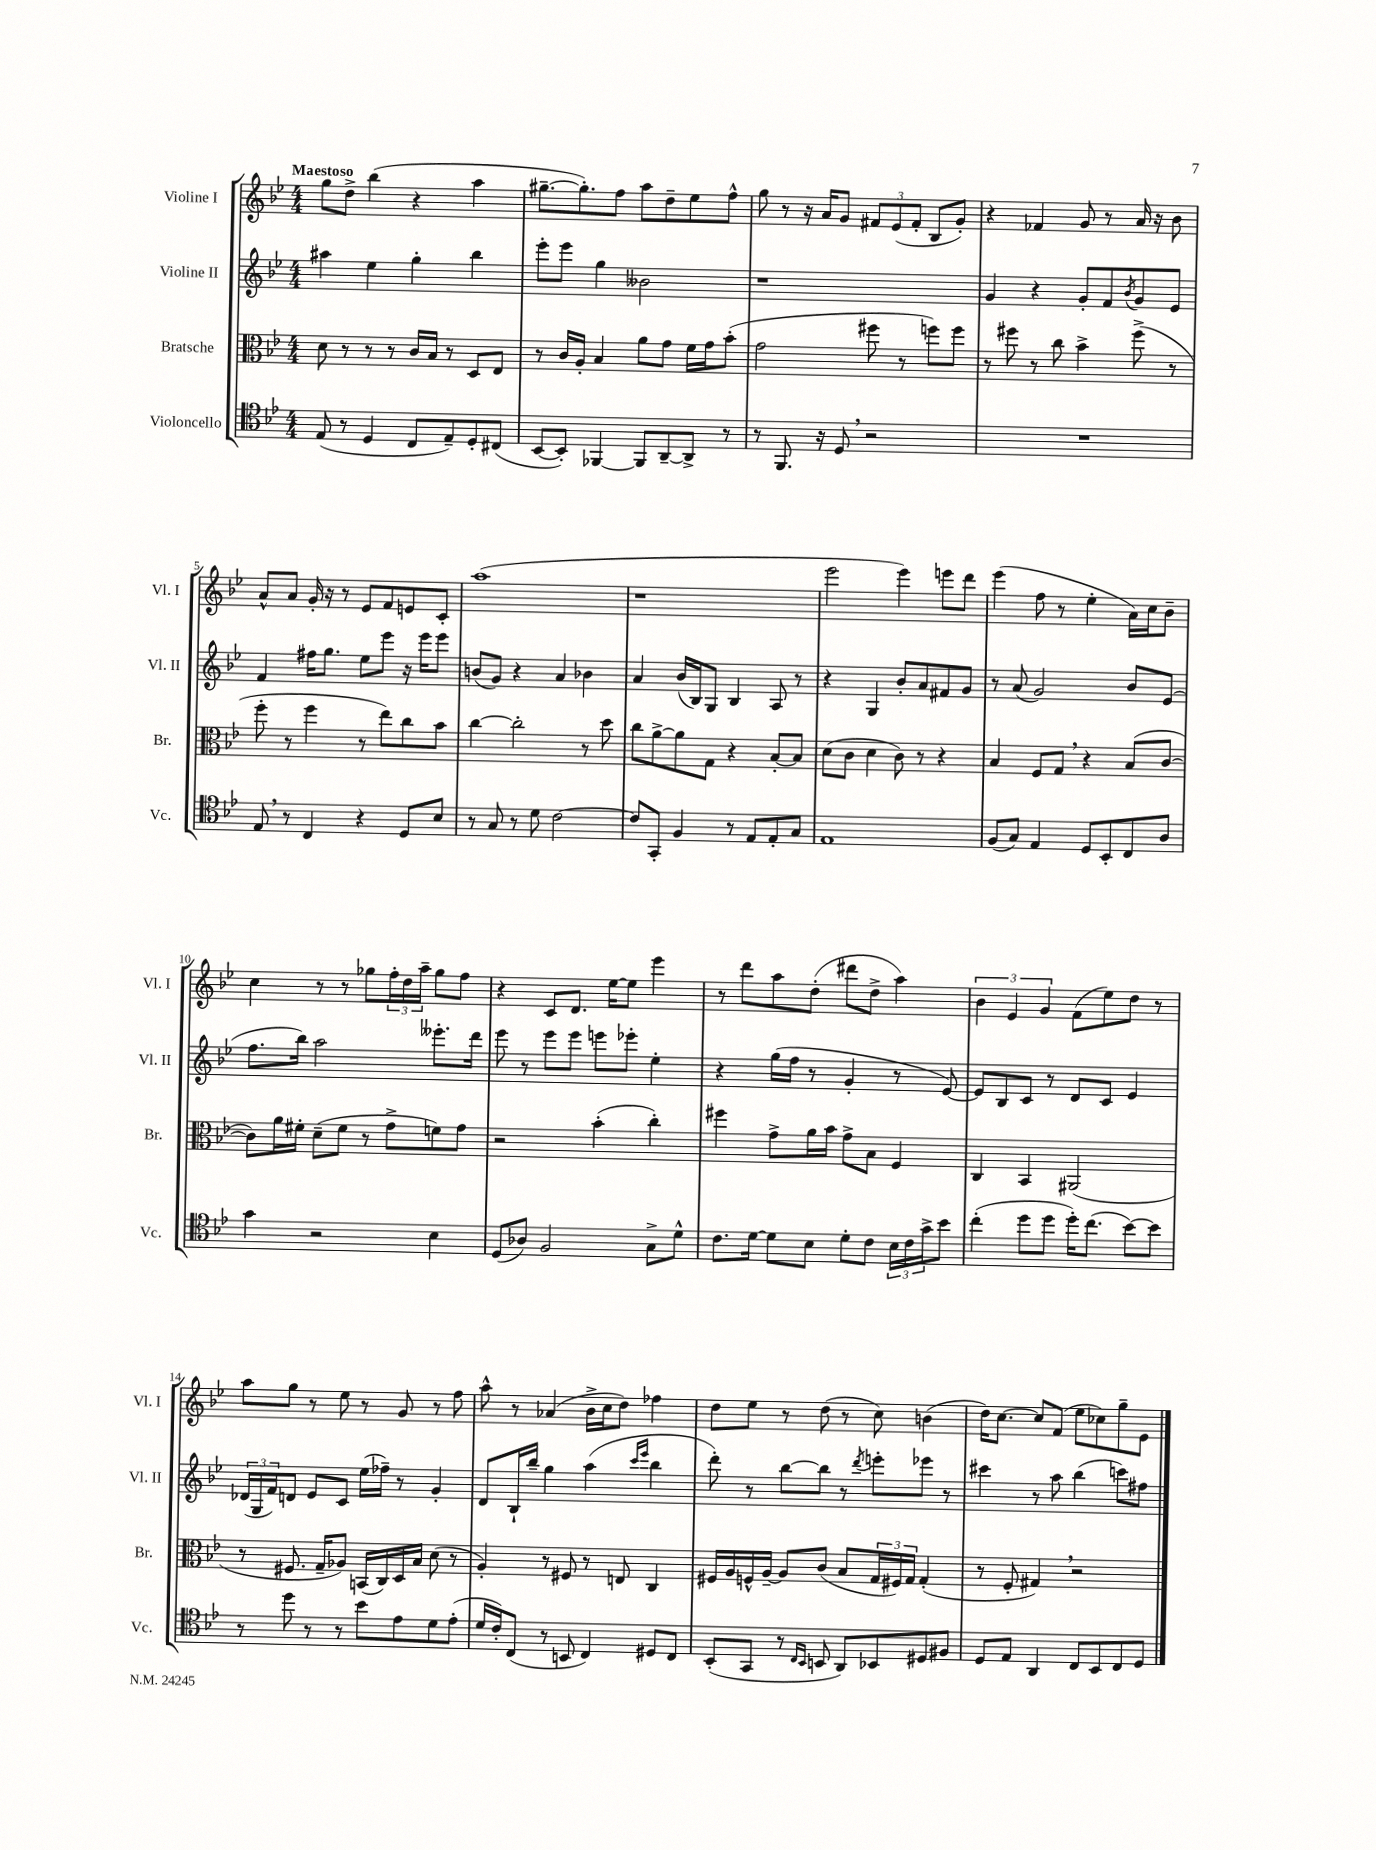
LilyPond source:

<<
\new StaffGroup <<
\new Staff = "s0" \with { instrumentName = "Violine I" shortInstrumentName = "Vl. I" } {
    \clef treble \key bes \major \numericTimeSignature \time 4/4 \tempo "Maestoso"
    g''8 d''8-> bes''4( r4 a''4 |
    gis''8.~-- gis''8.-.) f''8 a''8 d''8-- ees''8 f''8-^ |
    g''8 r8 r16 a'16 g'8 \tuplet 3/2 { fis'8 ees'8( fis'8-. } bes8 g'8-.) |
    r4 fes'4 g'8 r8 a'16 r16 bes'8 |
    a'8-^ a'8 g'16-. r16 r8 ees'8 f'8 e'8 c'8-. |
    a''1( |
    r1 |
    ees'''2 ees'''4) e'''8 d'''8 |
    ees'''4( f''8 r8 ees''4-. a'16) c''16 bes'8-- |
    c''4 r8 r8 ges''8 \tuplet 3/2 { f''16-. d''16 a''16-- } ges''8 f''8 |
    r4 c'8 d'8. ees''16~ ees''8 ees'''4 |
    r8 d'''8 a''8 d''8-.( dis'''8 d''8-> a''4) |
    \tuplet 3/2 { bes'4 ees'4 g'4 } f'8( ees''8) d''8 r8 |
    a''8 g''8 r8 ees''8 r8 g'8 r8 f''8 |
    a''8-^ r8 aes'4( bes'16-> c''16 d''8) fes''4 |
    d''8 ees''8 r8 d''8( r8 c''8) b'4( |
    d''16) c''8.~ c''8 f'8( ees''8 ces''8) g''8-- ees'8 \bar "|." |
}
\new Staff = "s1" \with { instrumentName = "Violine II" shortInstrumentName = "Vl. II" } {
    \clef treble \key bes \major \numericTimeSignature \time 4/4
    ais''4 ees''4 g''4-. bes''4 |
    ees'''8-. ees'''8 g''4 beses'2 |
    r1 |
    g'4 r4 g'8-. f'8 \acciaccatura { bes'8 } g'8 ees'8 |
    f'4 fis''16 g''8. ees''8 ees'''8 r16 ees'''16 ees'''8 |
    b'8( g'8) r4 a'4 bes'4 |
    a'4 bes'16( bes16) g8 bes4 a8 r8 |
    r4 g4 bes'8-. a'8 fis'8 g'8 |
    r8 a'8( g'2) bes'8 ees'8( |
    f''8. bes''16) a''2 eeses'''8.-. d'''16 |
    ees'''8 r8 ees'''8 ees'''8 e'''8 ees'''8-. ees''4-. |
    r4 g''16( f''16 r8 g'4-. r8 ees'8~) |
    ees'8 bes8 c'8 r8 d'8 c'8 ees'4 |
    \tuplet 3/2 { des'16( g16 f'16) } d'8 ees'8 c'8 ees''16( fes''16--) r8 g'4-. |
    d'8 bes16-! bes''16-- g''4 a''4( \grace { c'''16 ees'''16 } bes''4 |
    d'''8-.) r8 bes''8~ bes''8 r8 \acciaccatura { d'''8 } e'''8-. ees'''8 r8 |
    cis'''4 r8 a''8 bes''4( c'''8) fis''8 \bar "|." |
}
\new Staff = "s2" \with { instrumentName = "Bratsche" shortInstrumentName = "Br." } {
    \clef alto \key bes \major \numericTimeSignature \time 4/4
    d'8 r8 r8 r8 c'16 bes16 r8 d8 ees8 |
    r8 c'16 a16-. bes4 a'8 g'8 f'16 g'16 bes'8-.( |
    g'2 fis''8 r8 f''8) f''8 |
    r8 fis''8 r8 c''8 bes'4-> fis''8->( r8 |
    f''8-. r8 f''4 r8 ees''8) c''8 bes'8 |
    c''4~ c''2-. r8 d''8 |
    c''8 a'8~-> a'8 g8 r4 bes8~-. bes8 |
    d'8( c'8 d'4 c'8) r8 r4 |
    bes4 f8 g8 \breathe r4 bes8( c'8~ |
    c'8) a'16 fis'16-. d'8--( fis'8 r8 g'8-> f'8) g'8 |
    r2 bes'4-.( c''4-.) |
    fis''4 g'8-> a'16 bes'16 g'8-> bes8 f4 |
    c4 bes,4 ais,2( |
    r8 fis8. g16-- aes8) b,16( c16) d16 bes16 d'8( r8 |
    a4-.) r8 fis8 r8 e8 c4 |
    fis16 a16 f16-^ a16~-- a8 c'8( bes8 \tuplet 3/2 { g16 fis16) g16 } g4-.( |
    r8 f8-. gis4) \breathe r2 \bar "|." |
}
\new Staff = "s3" \with { instrumentName = "Violoncello" shortInstrumentName = "Vc." } {
    \clef tenor \key bes \major \numericTimeSignature \time 4/4
    ees8( r8 d4 c8 ees8--) d8-. cis8( |
    bes,8~ bes,8-.) fes,4~ fes,8 a,8~-- a,8-> r8 |
    r8 f,8. r16 d8 \breathe r2 |
    R1 |
    ees8 \breathe r8 c4 r4 d8 bes8 |
    r8 g8 r8 d'8 c'2~ |
    c'8 g,8-. f4 r8 ees8 ees8-. g8 |
    ees1 |
    f8( g8) ees4 d8 bes,8-. c8 a8 |
    g'4 r2 bes4 |
    d8( aes8) f2 g8-> d'8-^ |
    c'8. d'16~ d'8 bes8 d'8-. c'8 \tuplet 3/2 { bes16 c'16 g'16-> } bes'8 |
    c''4-.( d''8 d''8 d''16-.) c''8.( bes'8~) bes'8 |
    r8 d''8 r8 r8 bes'8 ees'8 d'8 ees'8-.( |
    d'16 c'16-.) c8( r8 b,8 c4) dis8 c8 |
    bes,8-.( g,8 r8 \grace { c16 bes,16 } b,8 a,8) bes,8 dis8 fis8 |
    d8 ees8 a,4 c8 bes,8 c8 d8 \bar "|." |
}
>>
>>
